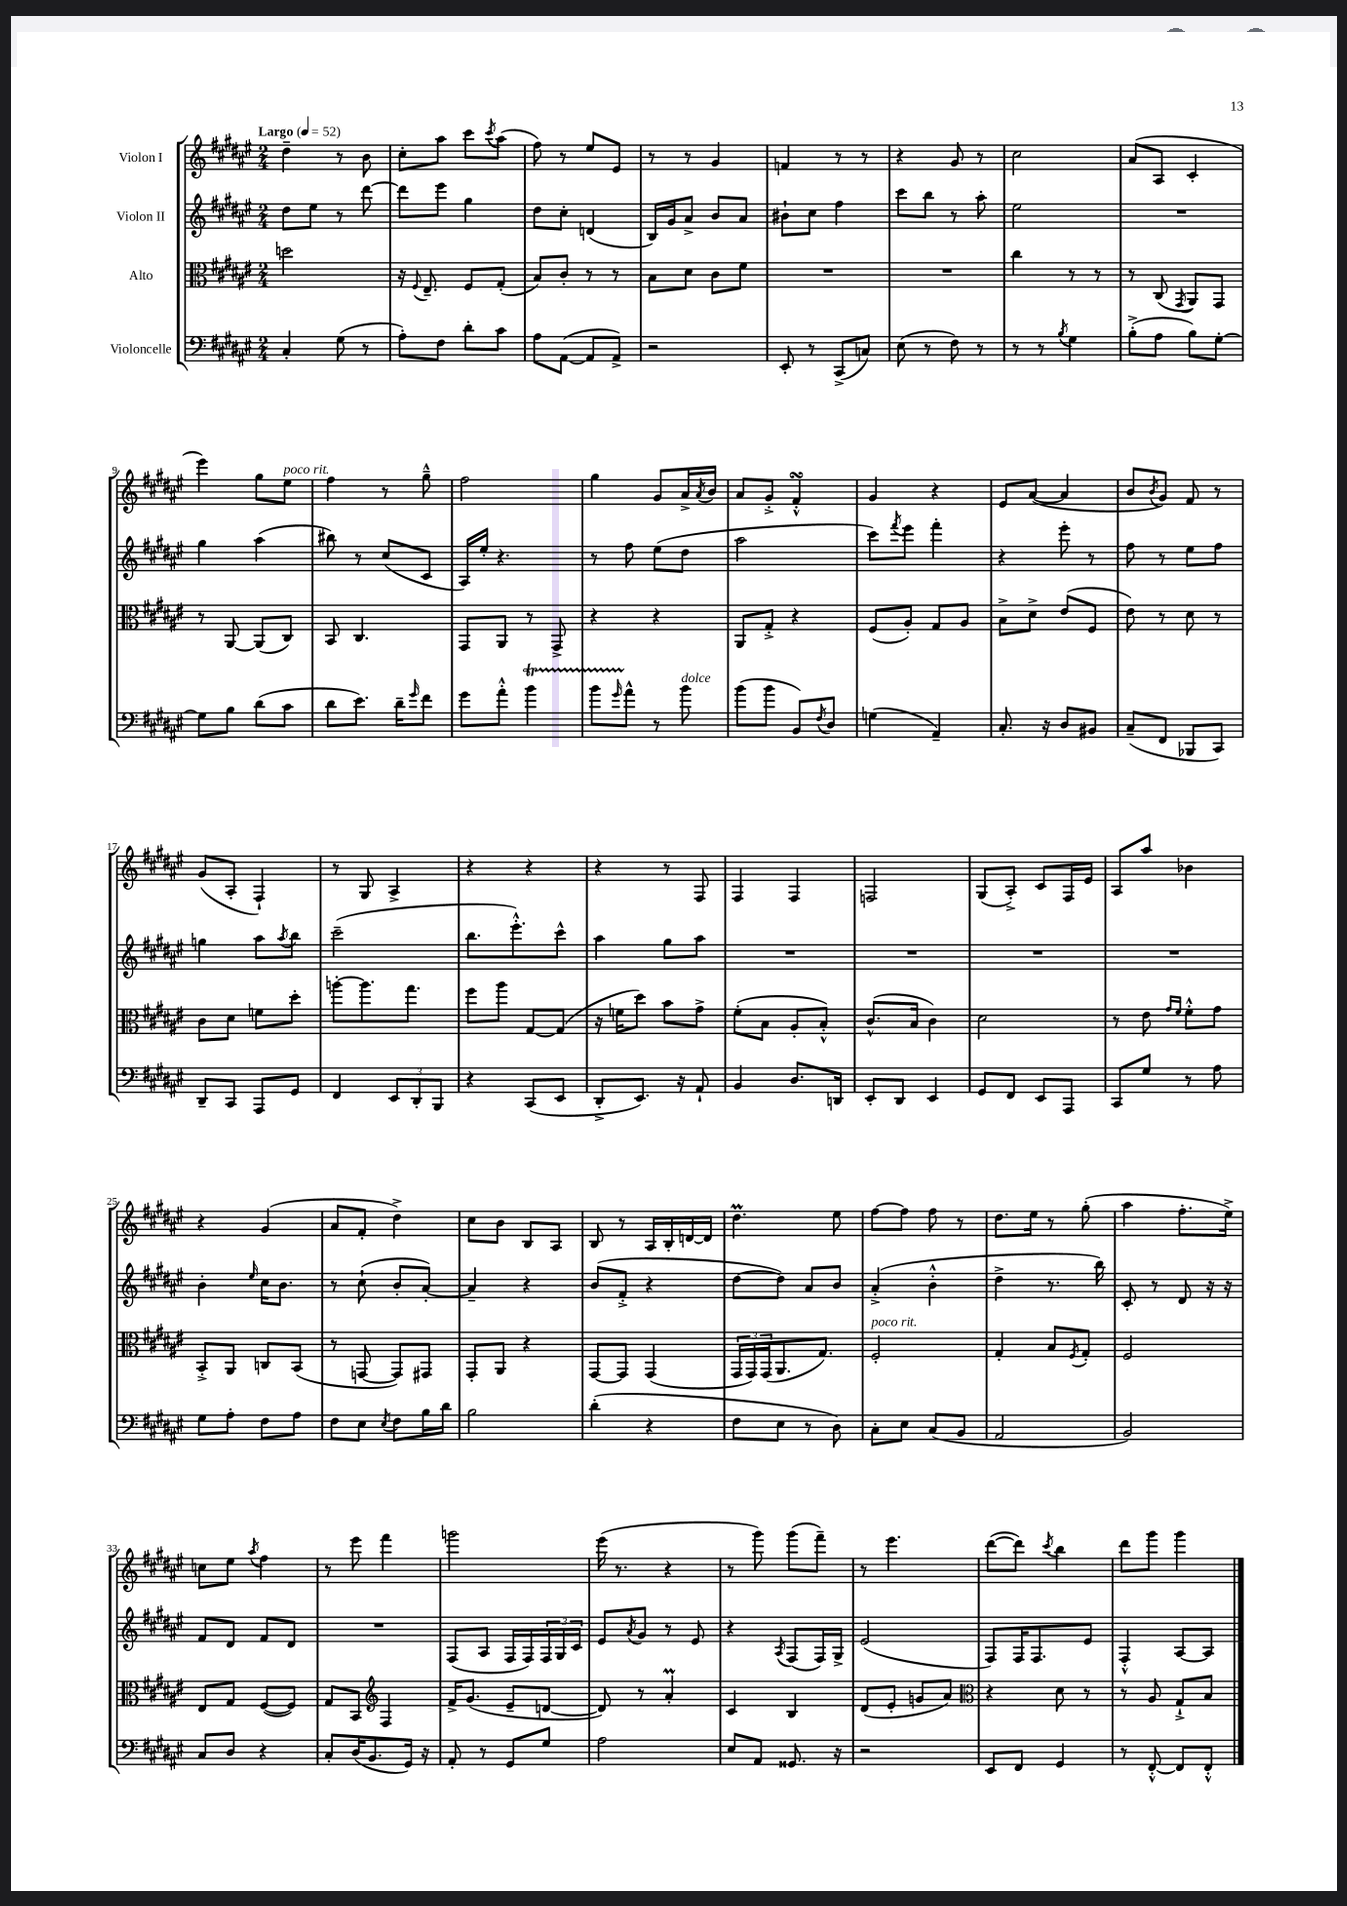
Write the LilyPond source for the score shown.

<<
\new StaffGroup <<
\new Staff = "s0" \with { instrumentName = "Violon I" } {
    \clef treble \key fis \major \numericTimeSignature \time 2/4 \tempo "Largo" 4 = 52
    dis''4-- r8 b'8 |
    cis''8-. ais''8 cis'''8 \acciaccatura { cis'''8 } ais''8( |
    fis''8) r8 eis''8 eis'8 |
    r8 r8 gis'4 |
    f'4 r8 r8 |
    r4 gis'8 r8 |
    cis''2 |
    ais'8( ais8 cis'4-. |
    eis'''4) gis''8 eis''8^\markup { \italic "poco rit." } |
    fis''4 r8 gis''8---^ |
    fis''2 |
    gis''4 gis'8 ais'16-> \acciaccatura { ais'8 } b'16 |
    ais'8 gis'8-.-> fis'4-.-^\turn |
    gis'4 r4 |
    eis'8 ais'8~( ais'4 |
    b'8 \acciaccatura { b'8 } gis'8) fis'8 r8 |
    gis'8( ais8-. fis4-!) |
    r8 gis8 ais4-> |
    r4 r4 |
    r4 r8 fis8 |
    fis4 fis4 |
    f2 |
    gis8( ais8-.->) cis'8 fis16 eis'16 |
    ais8 ais''8 bes'4 |
    r4 gis'4( |
    ais'8 fis'8-. dis''4->) |
    cis''8 b'8 b8 ais8 |
    b8 r8 ais16 b16-. d'16~ d'16 |
    dis''4.\prall eis''8 |
    fis''8~ fis''8 fis''8 r8 |
    dis''8. eis''16 r8 gis''8-.( |
    ais''4 fis''8.-. eis''16->) |
    c''8 eis''8 \acciaccatura { ais''8 } fis''4 |
    r8 eis'''8 fis'''4 |
    g'''2 |
    eis'''16( r8. r4 |
    r8 gis'''8) gis'''8( fis'''8--) |
    r8 eis'''4. |
    dis'''8~( dis'''8) \acciaccatura { cis'''8 } b''4 |
    dis'''8 gis'''8 gis'''4 \bar "|." |
}
\new Staff = "s1" \with { instrumentName = "Violon II" } {
    \clef treble \key fis \major \numericTimeSignature \time 2/4
    dis''8 eis''8 r8 dis'''8~ |
    dis'''8 eis'''8 gis''4 |
    dis''8 cis''8-. d'4( |
    b16) gis'16 ais'8-> b'8 ais'8 |
    bis'8-! cis''8 fis''4 |
    cis'''8 b''8 r8 ais''8-. |
    eis''2 |
    R2 |
    gis''4 ais''4( |
    bis''8) r8 cis''8( cis'8 |
    ais16) eis''16-. r4. |
    r8 fis''8 eis''8( dis''8 |
    ais''2 |
    cis'''8) \acciaccatura { fis'''8 } eis'''8 fis'''4-. |
    r4 eis'''8-. r8 |
    fis''8 r8 eis''8 fis''8 |
    g''4 ais''8 \acciaccatura { ais''8 } b''8 |
    cis'''2--( |
    b''8. eis'''8.-.-^) cis'''8-^ |
    ais''4 gis''8 ais''8 |
    R2 |
    R2 |
    R2 |
    R2 |
    b'4-. \grace { eis''16 } cis''16 b'8. |
    r8 cis''8-!( b'8-. ais'8~-.) |
    ais'4-- r4 |
    b'8( fis'8-.-> r4 |
    dis''8~ dis''8) ais'8 b'8 |
    ais'4-.->( b'4-.-^ |
    dis''4-> r8. b''16) |
    cis'8-. r8 dis'8 r16 r16 |
    fis'8 dis'8 fis'8 dis'8 |
    R2 |
    fis8( ais8 fis16 fis16) \tuplet 3/2 { fis16 gis16 cis'16 } |
    eis'8 \acciaccatura { ais'8 } gis'8 r8 eis'8 |
    r4 \acciaccatura { ais8 } fis8( fis16) gis16-> |
    eis'2( |
    fis8) fis16 fis8. eis'8 |
    fis4-.-^ ais8~ ais8 \bar "|." |
}
\new Staff = "s2" \with { instrumentName = "Alto" } {
    \clef alto \key fis \major \numericTimeSignature \time 2/4
    d''2 |
    r16 \appoggiatura { fis8 } eis8.-- fis8 gis8-.( |
    b8) cis'8-. r8 r8 |
    b8 dis'8 cis'8 fis'8 |
    R2 |
    R2 |
    cis''4 r8 r8 |
    r8 cis8( \acciaccatura { gis,8 } ais,8) gis,8 |
    r8 ais,8~ ais,8( cis8) |
    b,8 cis4. |
    gis,8 ais,8 r8 gis,8-> |
    r4 r4 |
    ais,8 gis8-.-> r4 |
    fis8( ais8-.) gis8 ais8 |
    b8-> dis'8-> eis'8( fis8 |
    eis'8) r8 dis'8 r8 |
    cis'8 dis'8 f'8 dis''8-. |
    a''8~-. a''8. gis''8. |
    fis''8 ais''8 gis8~ gis8( |
    r16 f'16 dis''8) b'8 gis'8-> |
    fis'8-.( b8 ais8-. b8-.-^) |
    cis'8.-^( b16 cis'4) |
    dis'2 |
    r8 eis'8 \grace { gis'16 fis'16 } fis'8-.-^ gis'8 |
    b,8-.-> ais,8 c8 b,8( |
    r8 g,8~ g,8) gis,8 |
    gis,8-. ais,8 r4 |
    gis,8~ gis,8 gis,4( |
    \tuplet 3/2 { gis,16 gis,16) gis,16( } ais,8. gis8.) |
    fis2-.^\markup { \italic "poco rit." } |
    gis4-. b8 \acciaccatura { fis8 } gis8-. |
    fis2 |
    eis8 gis8 fis8~( fis8) |
    gis8 b,8 \clef treble fis4 |
    fis'16-> gis'8.( eis'8-- d'8~ |
    d'8) r8 ais'4-.\prall |
    cis'4 b4 |
    dis'8( eis'8-. g'8 ais'8) |
    \clef alto r4 dis'8 r8 |
    r8 ais8 gis8-!-> b8 \bar "|." |
}
\new Staff = "s3" \with { instrumentName = "Violoncelle" } {
    \clef bass \key fis \major \numericTimeSignature \time 2/4
    cis4-. gis8( r8 |
    ais8-.) fis8 dis'8-. cis'8 |
    ais8 ais,8~( ais,8 ais,8->) |
    r2 |
    eis,8-. r8 cis,8->( c8) |
    eis8( r8 fis8) r8 |
    r8 r8 \acciaccatura { b8 } gis4 |
    b8-.->( ais8 b8) gis8~-. |
    gis8 b8 dis'8( cis'8 |
    dis'8 eis'8.) dis'16-- \grace { gis'16 } fis'8 |
    gis'8 ais'8-.-^ b'4\startTrillSpan |
    b'8 \grace { gis'16 } ais'8-^\stopTrillSpan r8 b'8^\markup { \italic "dolce" } |
    b'8( b'8 b,8) \acciaccatura { fis8 } dis8 |
    g4( ais,4--) |
    cis8.-. r16 dis8 bis,8 |
    cis8--( fis,8 bes,,8 cis,8) |
    dis,8-- cis,8 ais,,8 gis,8 |
    fis,4 \tuplet 3/2 { eis,8 dis,8-. b,,8 } |
    r4 cis,8( eis,8 |
    dis,8-.-> eis,8.) r16 ais,8-! |
    b,4 dis8. d,16 |
    eis,8-. dis,8 eis,4 |
    gis,8 fis,8 eis,8 ais,,8 |
    cis,8 gis8 r8 ais8 |
    gis8 ais8-. fis8 ais8 |
    fis8 eis8 \acciaccatura { eis8 } fis8 b16 dis'16 |
    b2 |
    dis'4-.( r4 |
    fis8 eis8 r8 dis8) |
    cis8-. eis8 cis8( b,8 |
    ais,2 |
    b,2) |
    cis8 dis8 r4 |
    cis8-. dis16( b,8. gis,16) r16 |
    ais,8-. r8 gis,8 gis8 |
    ais2 |
    eis8 ais,8 gisis,8. r16 |
    r2 |
    eis,8 fis,8 gis,4 |
    r8 fis,8~-.-^ fis,8 fis,8-.-^ \bar "|." |
}
>>
>>
